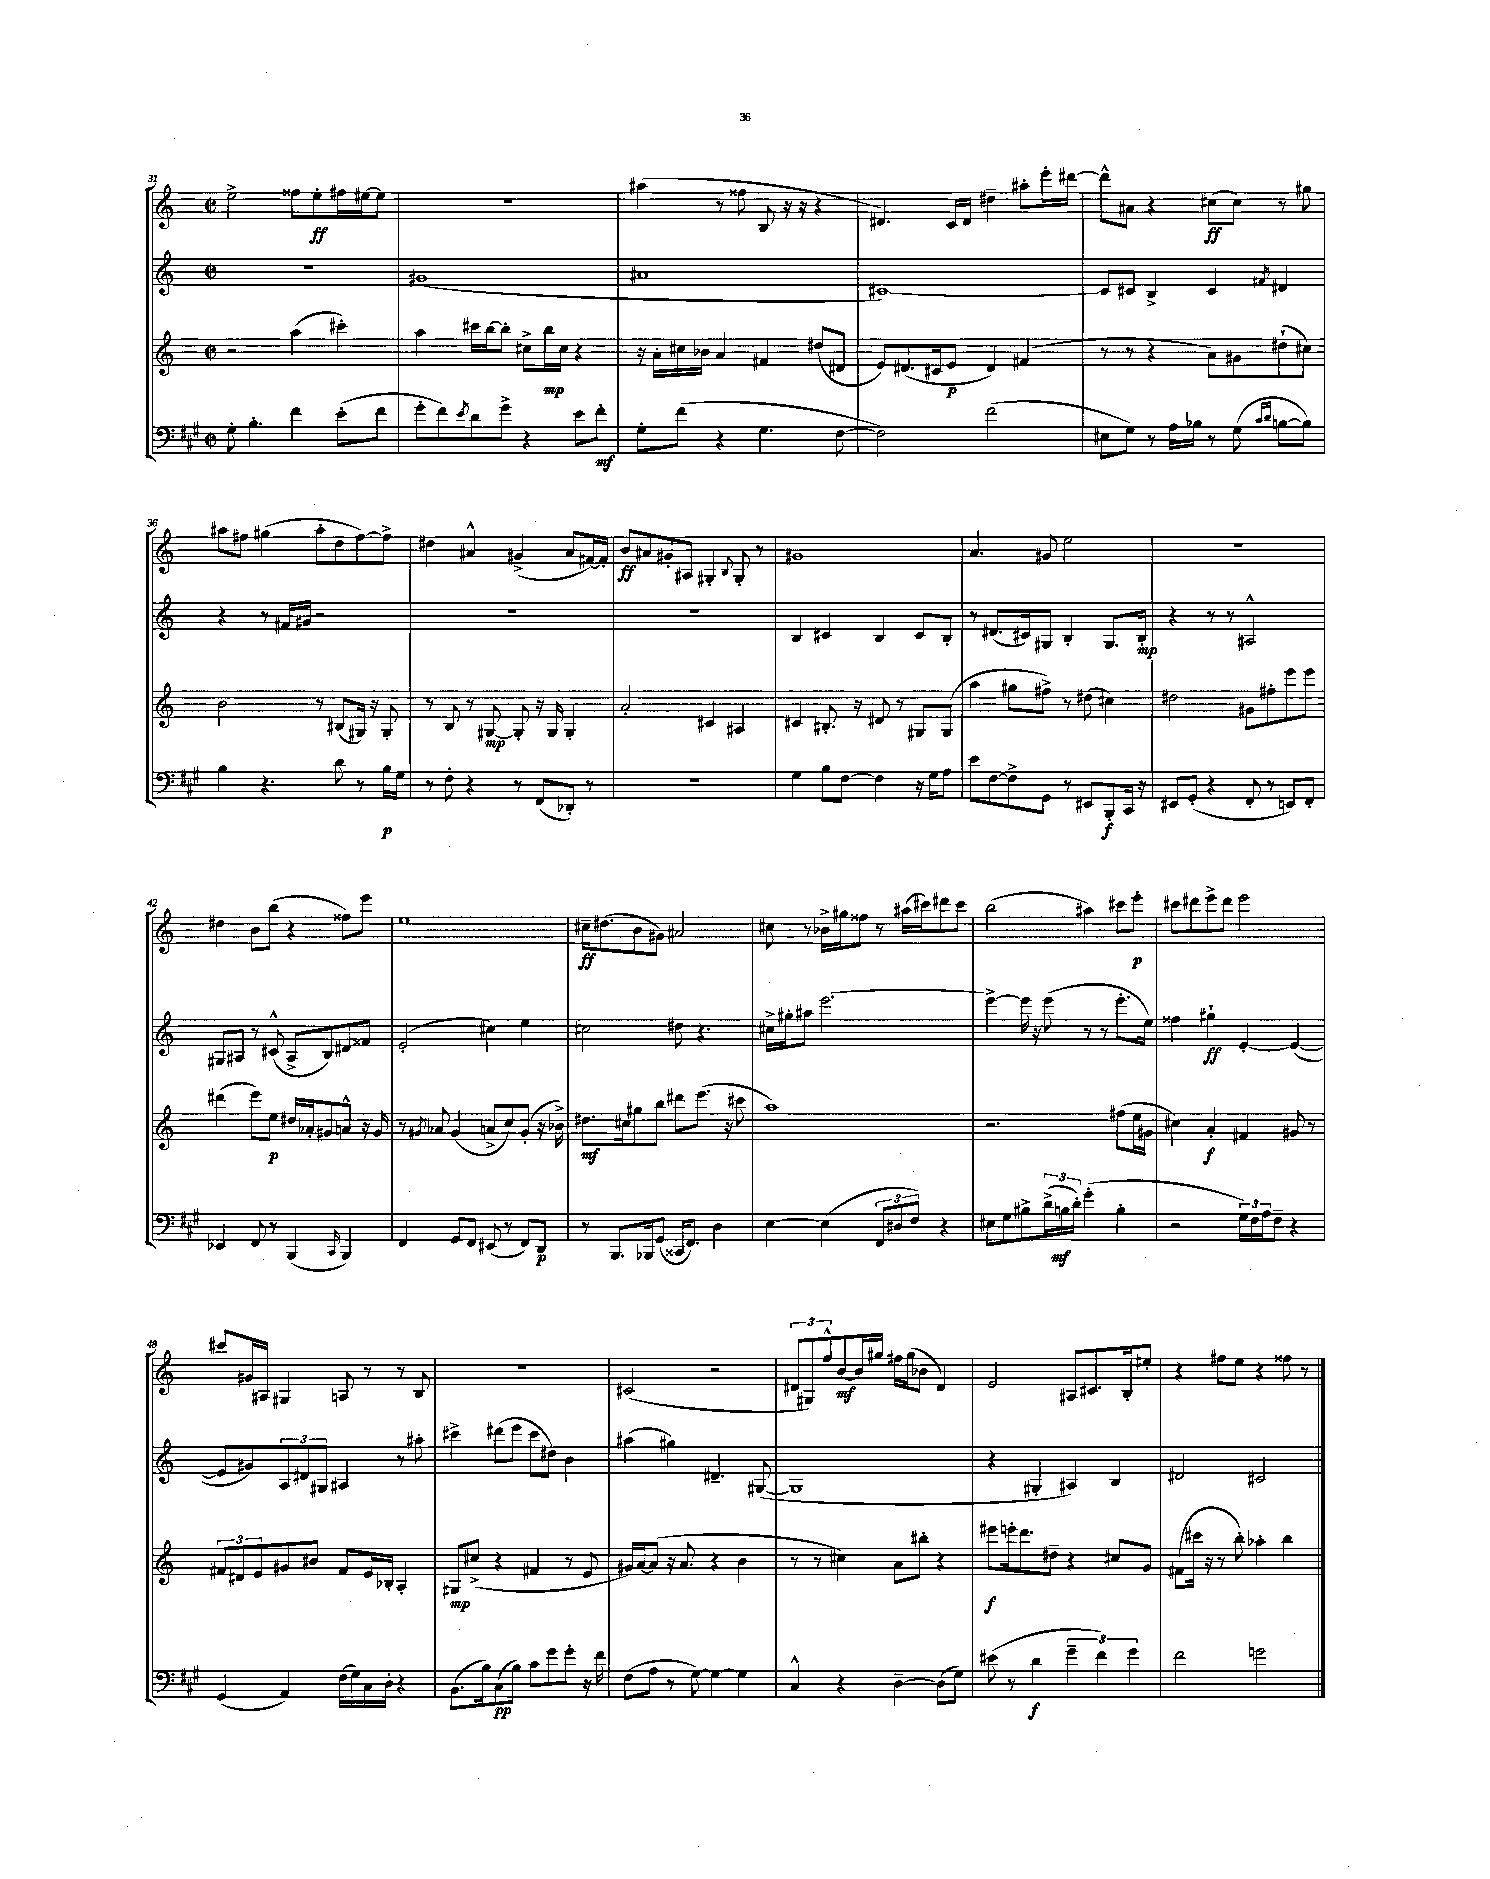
<<
\new StaffGroup <<
\new Staff = "s0" {
    \clef treble \key c \major \defaultTimeSignature \time 2/2
    e''2-> fisis''8 e''8-.\ff fis''16 eis''16~ eis''8 |
    r1 |
    ais''4( r8 fisis''8 b8 r16 r16 r4 |
    dis'4.) c'16 dis'16 dis''4-- ais''8-. e'''16-. dis'''16~ |
    dis'''8-^ ais'8 r4 cis''8\ff( cis''8) r8 gis''8 |
    ais''8 fis''8 gis''4( ais''8-. d''8 fis''8~) fis''8-> |
    dis''4 ais'4-^ gis'4->( ais'8 fis'16~) fis'16-. |
    b'8\ff ais'8 gis'8-. ais8 gis4-. \appoggiatura { b8 } gis8-. r8 |
    gis'1 |
    a'4. gis'8 e''2 |
    R1 |
    dis''4 b'8 b''8( r4 fisis''8) e'''8 |
    e''1 |
    cis''16--\ff dis''8.( b'8 gis'8) ais'2 |
    cis''8 r8 bes'16-> gis''16 fisis''8 r8 ais''16( cis'''16) dis'''8 cis'''8 |
    b''2( ais''4) cis'''8 e'''8-.\p |
    cis'''8 dis'''8 e'''8-> dis'''8 e'''2 |
    cis'''8 gis'16 ais16 gis4 a8 r8 r8 b8 |
    r1 |
    cis'2( r2 |
    \tuplet 3/2 { dis'8 gis8) f''8-^ } b'8~\mf b'16 gis''16 fis''16 gis''16( bes'8 dis'4) |
    e'2 ais8 cis'8. b16-. eis''8-. |
    r4 fis''8 e''8 r4 fisis''8 r8 \bar "|." |
}
\new Staff = "s1" {
    \clef treble \key c \major \defaultTimeSignature \time 2/2
    r1 |
    gis'1( |
    ais'1 |
    cis'1~) |
    cis'8 cis'8 b4-> cis'4 \acciaccatura { fis'8 } dis'4 |
    r4 r8 fis'16 gis'16 r2 |
    R1 |
    R1 |
    b4 cis'4 b4 cis'8 b8-. |
    r8 dis'8.( cis'16) gis8 b4-. gis8. b16-.\mp |
    r4 r8 r8 ais2-^ |
    gis8 ais8 r8 cis'8-^( ais8-> b8) dis'8 fisis'8 |
    e'2-.( cis''4) e''4 |
    cis''2 dis''8 r4. |
    cis''16-> gis''16-. ais''8 e'''2.~ |
    e'''4~-> e'''16 r16 e'''8( r8 r8 e'''8.-. e''16) |
    fisis''4 gis''4-!\ff e'4~-. e'4~( |
    e'8 gis'8) \tuplet 3/2 { a8 dis'8 gis8 } ais4 r8 ais''8-. |
    cis'''4-> dis'''8( e'''8 cis'''8 dis''8) b'4 |
    ais''4( gis''4) dis'4.-- gis8~( |
    gis1 |
    r4 gis4-. ais4) b4 |
    dis'2 cis'2 \bar "|." |
}
\new Staff = "s2" {
    \clef treble \key c \major \defaultTimeSignature \time 2/2
    r2 a''4( cis'''4-.) |
    a''4 cis'''16 b''16~ b''8-. cis''8-> b''16\mp cis''16 r4 |
    r16 a'16-. cis''16 bes'16 a'4 fis'4 dis''8( dis'8 |
    e'8) dis'8.( cis'16 e'8\p dis'4) fis'4( |
    r8 r8 r4 a'8) gis'8 dis''8-!( cis''8) |
    b'2 r8 bis8( gis16) r16 gis8-. |
    r8 b8 r8 gis8~\mp gis8-. r16 gis16 gis4-. |
    a'2-. cis'4 ais4 |
    cis'4 bis8.-. r16 dis'8 r8 gis8 gis8( |
    a''4 gis''8 fis''8->) r8 dis''8( cis''4) |
    dis''2 gis'8 fis''8-. e'''8 e'''8 |
    dis'''4( e'''8) e''8\p dis''16 aes'16-. gis'8 a'8-^ r16 gis'16 |
    r8 \acciaccatura { gis'8 } aes'8 gis'4( a'8-> c''8) gis'8-.( r16 bes'16->) |
    dis''8.\mf cis''16 gis''8 b''8 dis'''8 e'''8.( r16 cis'''8 |
    a''1) |
    r2. fis''8( e''16 gis'16 |
    cis''4) a'4-.\f fis'4 gis'8 r8 |
    \tuplet 3/2 { fis'8 dis'8 e'8 } gis'8 bis'8 fis'8 e'16 bes16-. a4-. |
    gis8\mp cis''8->( r4 fis'4 r8 e'8 |
    gis'16) a'16~ a'8( r16 a'8. r4 b'4 |
    r8 r8 cis''4) a'8 bis''8-. r4 |
    eis'''8\f e'''16-. d'''8. dis''8-- r4 cis''8 g'8 |
    fis'8( cis'''16 r16 r8 b''8-.) aes''4-. b''4 \bar "|." |
}
\new Staff = "s3" {
    \clef bass \key a \major \defaultTimeSignature \time 2/2
    gis8-. b4.-. fis'4 e'8-.( fis'8 |
    gis'8-. fis'8) \acciaccatura { e'8 } d'8 gis'8-> r4 e'8 fis'8-.\mf |
    gis8-. fis'8( r4 gis4. fis8~ |
    fis2) fis'2( |
    eis8 gis8) r8 a16 bes16 r8 gis8( \grace { cis'16 d'16 } b8~ b8) |
    b4 r4. d'8 r8 b16\p gis16 |
    r8 fis8-. r4 r8 fis,8( des,8-.) r8 |
    R1 |
    gis4 b8 fis8~ fis4 r16 gis16 a8 |
    e'8 fis8~ fis8-> gis,8 r8 eis,8 b,,8-.\f cis,16 r16 |
    eis,8 gis,8-.( r4 fis,8-. r8 e,8) fis,8-. |
    ees,4 fis,8 r8 b,,4( \grace { cis,16 } b,,4) |
    fis,4 gis,8 fis,8 eis,8( r8 fis,8) d,8\p |
    r8 b,,8. bes,,16 gis,8( cisis,16 fis,8.) d4 |
    e4~ e4( \tuplet 3/2 { fis,8 dis8 fis8) } r4 |
    eis8 gis8 bis8-> \tuplet 3/2 { d'16->( b16\mf d'16-.) } gis'4-.( b4-. |
    r2 \tuplet 3/2 { gis16) fis16 a16 } fis8-- r4 |
    gis,4( a,4) fis16( gis16) cis16 d16-. r4 |
    b,8.( b16) cis8\pp( b8) cis'8 gis'8 gis'8-. r16 fis'16 |
    fis8( a8 r8 gis8~) gis4~ gis4 |
    cis4-^ r4 d4~-- d8( gis8) |
    eis'8( r8 d'4\f \tuplet 3/2 { gis'4-- fis'4) gis'4 } |
    fis'2 g'2 \bar "|." |
}
>>
>>
\layout { \context { \Score currentBarNumber = #31 } }
